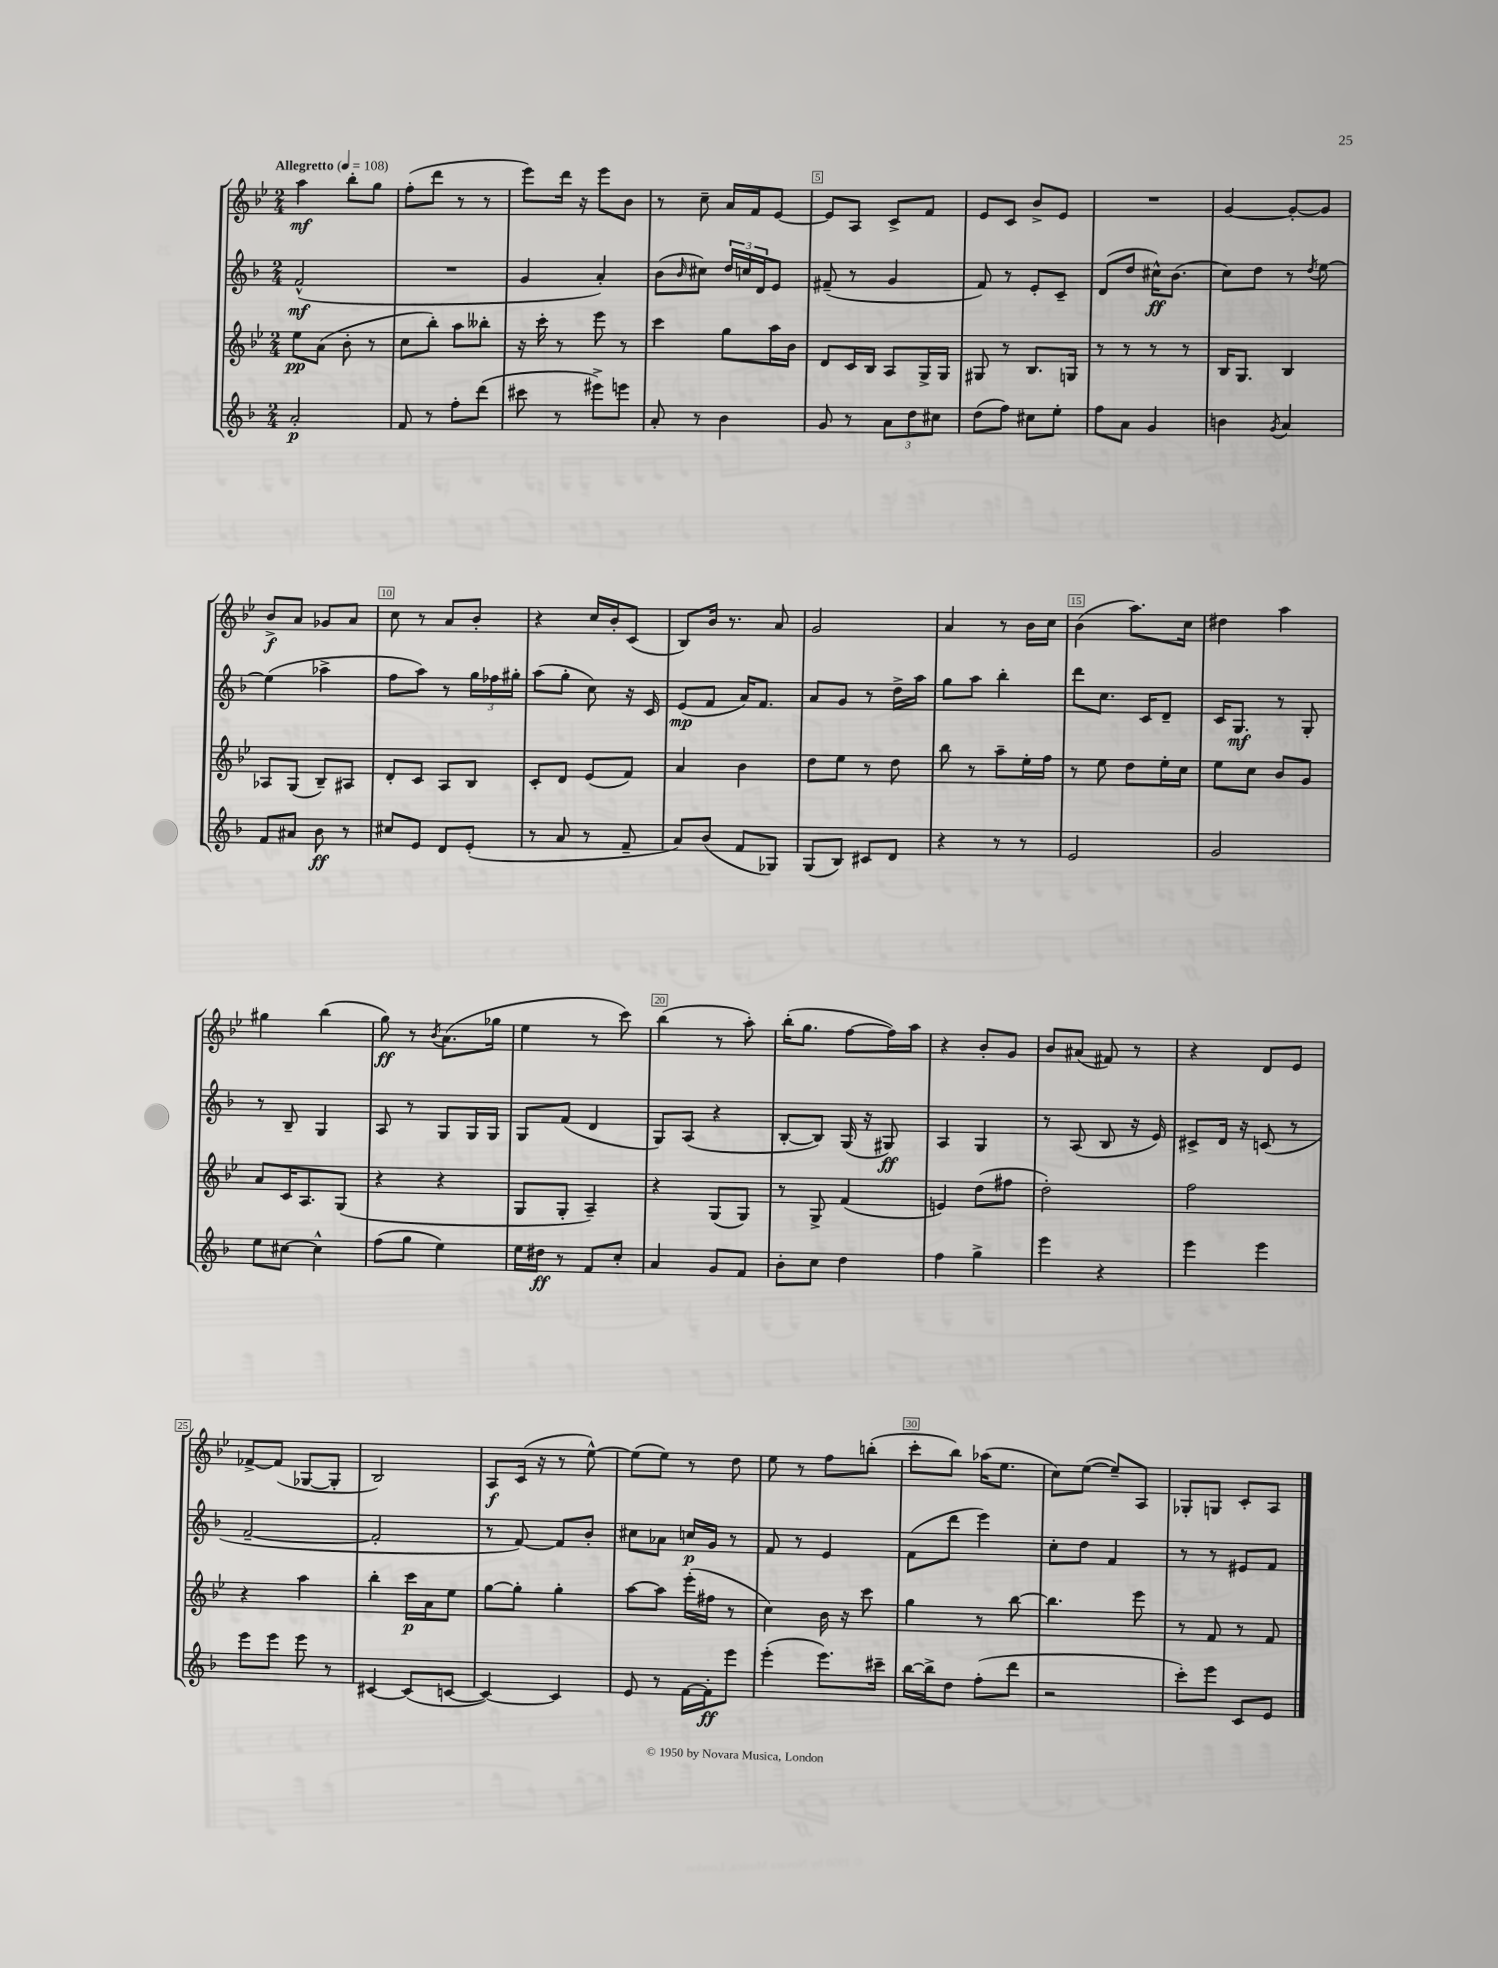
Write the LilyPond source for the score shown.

<<
\new StaffGroup <<
\new Staff = "s0" {
    \clef treble \key bes \major \numericTimeSignature \time 2/4 \tempo "Allegretto" 4 = 108
    a''4\mf bes''8-. g''8 |
    f''8-.( d'''8 r8 r8 |
    ees'''8) d'''16 r16 ees'''8 bes'8 |
    r8 c''8-- a'16 f'16 ees'8~ |
    ees'8 a8 c'8-> f'8 |
    ees'8 c'8 bes'8-> ees'8 |
    R2 |
    g'4~ g'8~-. g'8 |
    bes'8->\f a'8 ges'8 a'8 |
    c''8 r8 a'8 bes'8-. |
    r4 c''16 bes'16-. c'8( |
    bes8) bes'16 r8. a'8 |
    g'2 |
    a'4 r8 bes'16 c''16 |
    bes'4( a''8.) c''16 |
    dis''4 a''4 |
    gis''4 bes''4( |
    g''8\ff) r8 \acciaccatura { bes'8 } a'8.( ges''16 |
    ees''4 r8 c'''8) |
    bes''4( r8 a''8-.) |
    bes''16-.( g''8. f''8~ f''16) a''16 |
    r4 bes'8-. g'8 |
    bes'8 ais'8( fis'8) r8 |
    r4 d'8 ees'8 |
    fes'8~-> fes'8( ges8~ ges8-. |
    bes2) |
    a8\f c'16( r16 r8 ees''8~-^) |
    ees''8( ees''8) r8 d''8 |
    ees''8 r8 f''8 b''8-.( |
    c'''8-. bes''8) aes''16( ees''8. |
    c''8) ees''8~( ees''8--) a8 |
    ges8-. g8 c'8-. a8 \bar "|." |
}
\new Staff = "s1" {
    \clef treble \key f \major \numericTimeSignature \time 2/4
    f'2-^\mf( |
    R2 |
    g'4 a'4-.) |
    bes'8( \grace { bes'16 } cis''8) \tuplet 3/2 { d''16 c''16 d'16 } e'8 |
    fis'8--( r8 g'4 |
    f'8) r8 e'8-. c'8-- |
    d'8( d''8 cis''16-^\ff) bes'8.( |
    c''8) d''8 r8 \acciaccatura { d''8 } e''8~ |
    e''4( aes''4-> |
    f''8 a''8) r8 \tuplet 3/2 { g''16 fes''16 gis''16-. } |
    a''8( g''8-. c''8) r16 c'16 |
    e'8\mp( f'8 a'16) f'8. |
    a'8 g'8 r8 d''16-> a''16 |
    g''8 a''8 bes''4-. |
    d'''8 c''8. c'16 d'8-- |
    c'16 g8.\mf r8 g8-. |
    r8 bes8-- g4 |
    a8 r8 g8 g16 g16 |
    g8 f'8( d'4 |
    g8) a8( r4 |
    bes8~-. bes8) g16( r16 gis8\ff) |
    a4 g4 |
    r8 a8( bes8 r16 e'16) |
    cis'8-> d'16 r16 c'8( r8 |
    f'2~-- |
    f'2-. |
    r8 f'8~) f'8 bes'8-. |
    cis''8 aes'8 c''16\p g'16 r8 |
    f'8 r8 e'4 |
    f'8( d'''8 e'''4) |
    c''8-. d''8 f'4 |
    r8 r8 eis'8 f'8 \bar "|." |
}
\new Staff = "s2" {
    \clef treble \key bes \major \numericTimeSignature \time 2/4
    ees''8\pp a'8( bes'8-. r8 |
    c''8 bes''8-.) a''8 beses''8-. |
    r16 c'''16-. r8 ees'''8 r8 |
    c'''4 g''8 a''16 bes'16 |
    d'8 c'16 bes16 a8 g16-> g16 |
    gis8 r8 bes8. g16 |
    r8 r8 r8 r8 |
    bes16 g8. bes4 |
    aes8 g8( bes8--) ais8 |
    d'8-. c'8 a8 bes8 |
    c'8-. d'8 ees'8( f'8) |
    a'4 bes'4 |
    d''8 ees''8 r8 d''8 |
    bes''8 r8 a''8-- ees''16-. f''16 |
    r8 ees''8 d''8 ees''16-. c''16 |
    ees''8 c''8 bes'8 g'8 |
    a'8 c'16 a8. g8( |
    r4 r4 |
    g8 g8-. a4--) |
    r4 g8( g8) |
    r8 g8-> f'4( |
    e'4) d''8( fis''8 |
    d''2-.) |
    f''2 |
    r4 a''4 |
    bes''4-. c'''16\p a'16 ees''8 |
    g''8~ g''8-. g''4-. |
    a''8~ a''8 ees'''16-.( fis''16 r8 |
    c''4) bes'16 r16 c'''8 |
    g''4 r8 bes''8~ |
    bes''4. ees'''8 |
    r8 f'8 r8 f'8 \bar "|." |
}
\new Staff = "s3" {
    \clef treble \key f \major \numericTimeSignature \time 2/4
    a'2-.\p |
    f'8 r8 f''8-. d'''8( |
    cis'''8 r8 eis'''8->) e'''8 |
    a'8-. r8 bes'4 |
    g'8 r8 \tuplet 3/2 { a'8 d''8 cis''8 } |
    d''8( f''8) cis''8 e''8-. |
    f''8 a'8 g'4 |
    b'4 \acciaccatura { g'8 } a'4 |
    f'8 ais'8 bes'8\ff r8 |
    cis''8 e'8 d'8 e'8-.( |
    r8 a'8 r8 f'8-- |
    a'8) bes'8( f'8 ges8) |
    g8( bes8) cis'8 d'8 |
    r4 r8 r8 |
    e'2 |
    g'2 |
    e''8 cis''8~ cis''4-^ |
    f''8( g''8 e''4) |
    e''16 dis''16\ff r8 f'8 c''8-. |
    a'4 g'8 f'8 |
    bes'8-. c''8 d''4 |
    f''4 g''4-> |
    e'''4 r4 |
    e'''4 e'''4 |
    e'''8 e'''8 e'''8 r8 |
    cis'4~ cis'8( c'8~ |
    c'4~) c'4 |
    e'8 r8 f'16~ f'16-.\ff e'''8 |
    e'''4-.( e'''8.) cis'''16-- |
    bes''16~ bes''16-> d''8 f''8-.( d'''8 |
    r2 |
    c'''8-.) e'''8 c'8 e'8 \bar "|." |
}
>>
>>
\layout { \context { \Score \override BarNumber.break-visibility = ##(#f #t #t) barNumberVisibility = #(every-nth-bar-number-visible 5) \override BarNumber.stencil = #(make-stencil-boxer 0.1 0.3 ly:text-interface::print) } }
